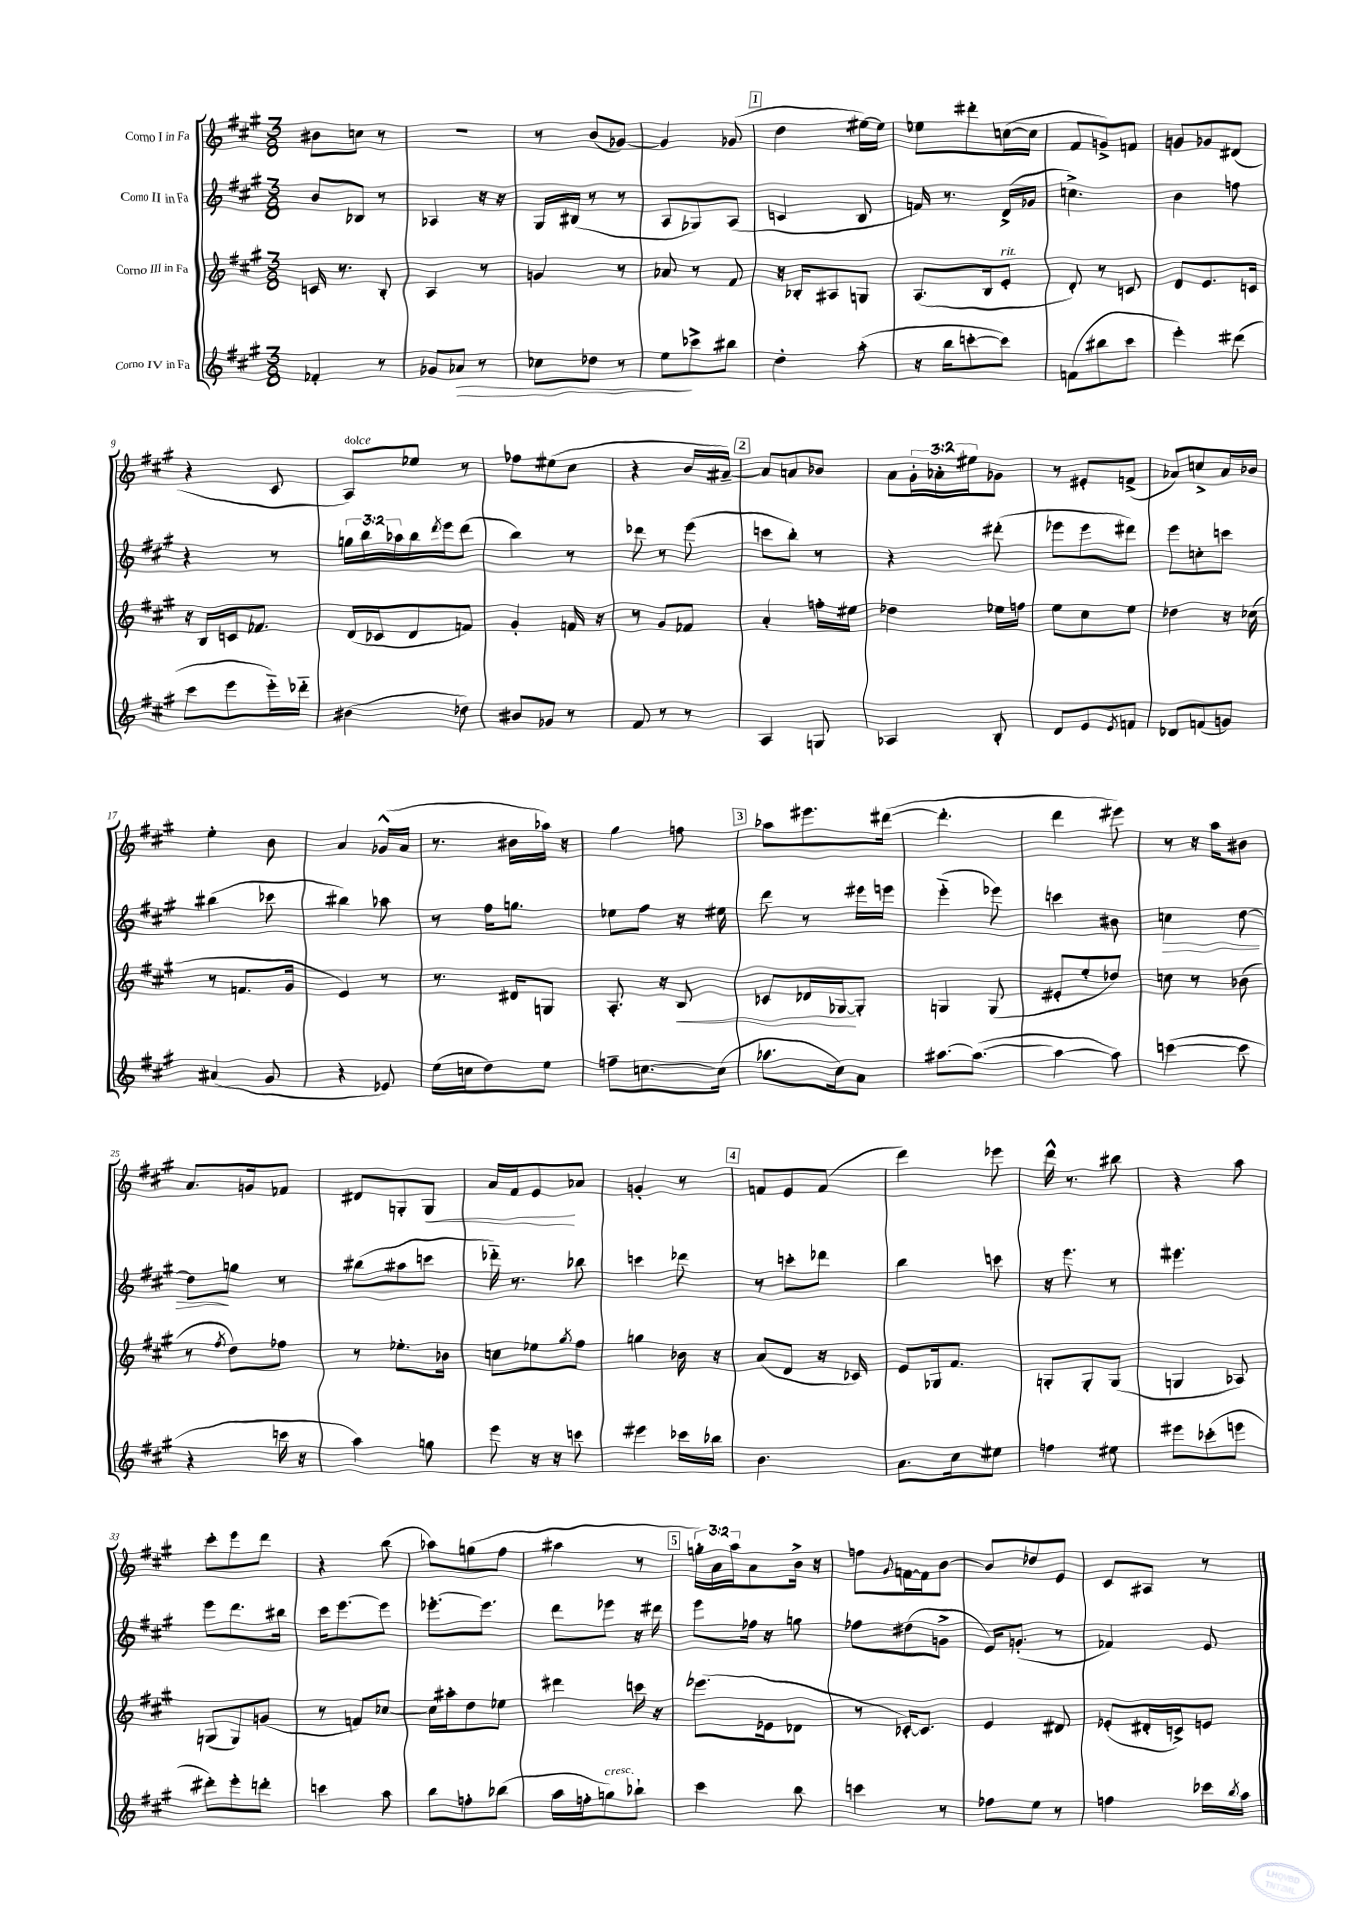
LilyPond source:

<<
\new StaffGroup <<
\new Staff = "s0" \with { instrumentName = "Corno I in Fa" } {
    \clef treble \key a \major \numericTimeSignature \time 3/8 \override Staff.TupletNumber.text = #tuplet-number::calc-fraction-text
    bis'8 c''8 r8 |
    R4. |
    r8 b'8( ges'8~) |
    ges'4 ges'8( |
    \mark \markup { \box "1" } d''4 eis''16~) eis''16 |
    ees''8 dis'''8-. c''16~( c''16 |
    fis'8 g'8->) f'8 |
    g'8 ges'8 dis'8( |
    r4 cis'8 |
    a8^\markup { \italic "dolce" }) ees''8 r8 |
    fes''8 eis''8( cis''8 |
    r4 b'16 ais'16~--) |
    \mark \markup { \box "2" } ais'8 a'8 bes'8 |
    a'8 \tuplet 3/2 { gis'16-. aes'16-. eis''16 } ges'8 |
    r8 eis'8-. f'8->( |
    aes'8) c''8-> aes'16 bes'16 |
    e''4-. b'8 |
    a'4 ges'16-^( a'16 |
    r8. bis'16 aes''16) r16 |
    gis''4 f''8 |
    \mark \markup { \box "3" } aes''8 eis'''8. dis'''16~( |
    dis'''4.-. |
    d'''4 eis'''8) |
    r8 r16 a''16 bis'8 |
    a'8. g'16 fes'8 |
    dis'8 g8-. g8\< |
    a'16 fis'16 e'8\! aes'8 |
    g'4-. r8 |
    \mark \markup { \box "4" } f'8 e'8 f'8( |
    d'''4) ees'''8 |
    d'''16-^ r8. bis''8 |
    r4 a''8 |
    cis'''8-. e'''8 d'''8 |
    r4 b''8( |
    aes''8) g''8( fis''8 |
    ais''4 r8 |
    \mark \markup { \box "5" } \tuplet 3/2 { g''16-.) a'16 a''16 } a'8 b'16-> r16 |
    f''8 \appoggiatura { gis'8 } f'16~ f'16 b'8~ |
    b'8 des''8 e'8 |
    cis'8 ais8 r8 \bar "|." |
}
\new Staff = "s1" \with { instrumentName = "Corno II in Fa" } {
    \clef treble \key a \major \numericTimeSignature \time 3/8 \override Staff.TupletNumber.text = #tuplet-number::calc-fraction-text
    b'8 bes8 r8 |
    aes4 r16 r16 |
    gis16 bis16( r8 r8 |
    a8 ges8) a8( |
    \mark \markup { \box "1" } c'4 b8 |
    f'16) r8. d'16->( ges'16 |
    c''4.->) |
    b'4 f''8 |
    r4 r8 |
    \tuplet 3/2 { g''16 b''16 aes''16 } b''16 \acciaccatura { d'''8 } e'''16 d'''8( |
    b''4) r8 |
    des'''8 r8 e'''8( |
    \mark \markup { \box "2" } c'''8 b''8-.) r8 |
    r4 dis'''8-.( |
    ees'''8 ees'''8 dis'''8) |
    e'''8 c''8-. c'''8 |
    bis''4( ces'''8 |
    bis''4) aes''8 |
    r8 fis''16 g''8. |
    ees''8 fis''8 r16 eis''16 |
    \mark \markup { \box "3" } d'''8 r8 eis'''16 e'''16 |
    e'''4-_( ees'''8) |
    c'''4 bis'8 |
    c''4\> d''8~ |
    d''8\! g''8 r8 |
    bis''8( ais''8 c'''8 |
    des'''16-_) r8. bes''8 |
    c'''4 des'''8 |
    \mark \markup { \box "4" } r8 c'''8-. des'''8 |
    b''4 c'''8 |
    r16 e'''8. r8 |
    eis'''4. |
    e'''8 d'''8. bis''16 |
    cis'''16 e'''8.~ e'''8 |
    ees'''8.~-. ees'''8. |
    d'''8 ees'''8 r16 dis'''16 |
    \mark \markup { \box "5" } e'''8 fes''16 r16 g''8 |
    fes''8 dis''8( g'8-> |
    e'16) g'8.-.( r8 |
    fes'4) e'8 \bar "|." |
}
\new Staff = "s2" \with { instrumentName = "Corno III in Fa" } {
    \clef treble \key a \major \numericTimeSignature \time 3/8
    c'16 r8. b8-. |
    a4 r8 |
    g'4 r8 |
    aes'8 r8 fis'8 |
    \mark \markup { \box "1" } r16 bes16-. ais8 g8 |
    a8.( b16 e'8-.^\markup { \italic "rit." } |
    d'8-.) r8 c'8 |
    d'8 e'8. c'16 |
    r16 b16 c'16 fes'8. |
    d'16( ces'16 d'8 f'8) |
    gis'4-. f'16 r16 |
    r8 gis'8 fes'8 |
    \mark \markup { \box "2" } a'4-. f''16-. eis''16 |
    des''4 ees''16 f''16 |
    e''8 cis''8 e''8 |
    des''4 r16 ces''16( |
    r8 f'8. gis'16 |
    e'4) r8 |
    r8. dis'16 g8 |
    a8.-. r16 b8\< |
    \mark \markup { \box "3" } ces'8 des'16 ges16~\! ges8-. |
    g4 g8( |
    eis'8-. e''8-. des''8) |
    c''8 r8 bes'8( |
    r8 \acciaccatura { fis''8 } d''8) fes''8 |
    r8 ees''8.-. bes'16 |
    c''8 ees''8 \acciaccatura { gis''8 } fis''8 |
    g''4 bes'16 r16 |
    \mark \markup { \box "4" } a'8( d'8 r16 ces'16) |
    e'8 ges16 fis'8. |
    g8-. g8-. g8( |
    g4 aes8) |
    g8( g8) g'8( |
    r8 f'8) ces''8~ |
    ces''16 ais''16-. d''8 ees''8 |
    dis'''4 c'''16 r16 |
    \mark \markup { \box "5" } ees'''8.( ees'16 des'8 |
    r8 ces'16~-.) ces'8. |
    e'4 dis'8 |
    ees'8-.( dis'16-. c'16->) e'8 \bar "|." |
}
\new Staff = "s3" \with { instrumentName = "Corno IV in Fa" } {
    \clef treble \key a \major \numericTimeSignature \time 3/8
    fes'4-. r8 |
    ges'8 aes'8\> r8 |
    ces''8 des''8 r8 |
    e''8\! ces'''8-> bis''8 |
    \mark \markup { \box "1" } d''4-. a''8-.( |
    r16 b''16 c'''8~-. c'''8) |
    f'8( bis''8 cis'''8 |
    e'''4-.) dis'''8( |
    cis'''8 e'''8 e'''16-_) des'''16-_ |
    bis'4( des''8) |
    bis'8 ges'8 r8 |
    fis'8 r8 r8 |
    \mark \markup { \box "2" } a4 g8 |
    aes4 b8-. |
    d'8 e'8 \acciaccatura { e'8 } f'8 |
    des'8 f'8( g'8) |
    ais'4( gis'8 |
    r4 ees'8) |
    e''16( c''16 d''8) e''8 |
    f''8-- c''8.~ c''16( |
    \mark \markup { \box "3" } aes''8. cis''16) a'8 |
    ais''8.~ ais''8.~( |
    ais''4~ ais''8) |
    c'''4~( c'''8 |
    r4 c'''16 r16 |
    a''4) g''8 |
    e'''8 r16 r16 c'''8 |
    eis'''4 ces'''16 bes''16 |
    \mark \markup { \box "4" } b'4. |
    a'8. cis''16 eis''8 |
    f''4 eis''8 |
    eis'''8 ces'''8-.( e'''8 |
    dis'''8-.) e'''8-. d'''8-. |
    c'''4 a''8 |
    b''8 f''8-. bes''8( |
    a''16 f''16-. g''8^\markup { \italic "cresc." }) bes''8-! |
    \mark \markup { \box "5" } cis'''4 b''8 |
    c'''4 r8 |
    fes''8 e''8 r8 |
    f''4 ces'''16 \acciaccatura { b''8 } a''16 \bar "|." |
}
>>
>>
